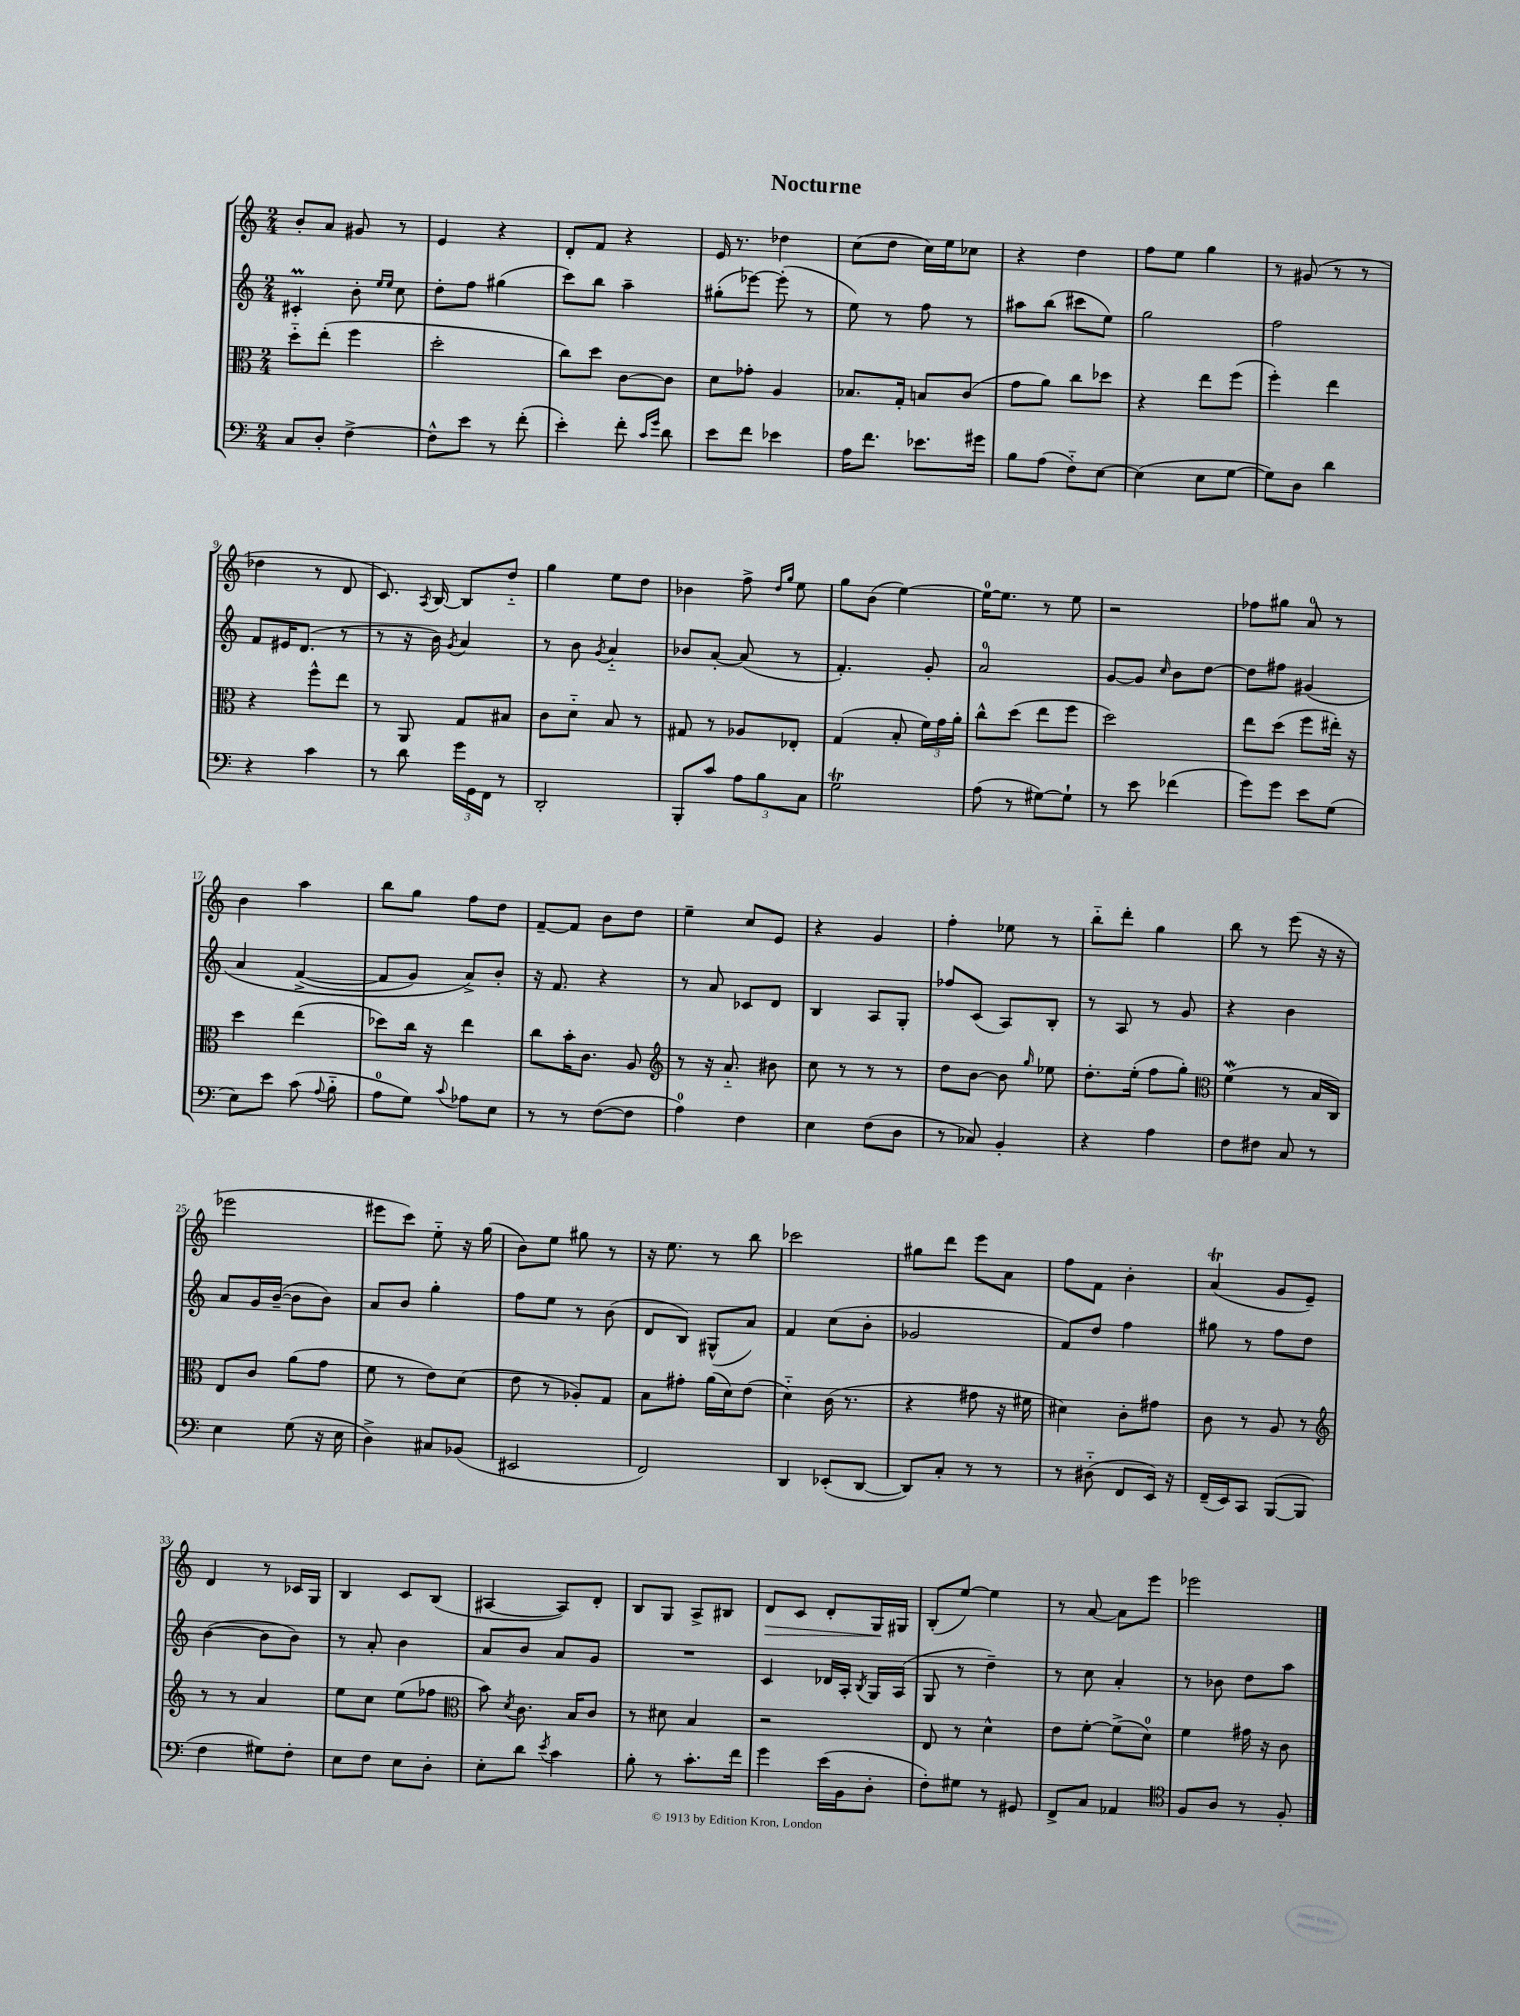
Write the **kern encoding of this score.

**kern	**kern	**kern	**kern
*staff4	*staff3	*staff2	*staff1
*clefF4	*clefC3	*clefG2	*clefG2
*k[]	*k[]	*k[]	*k[]
*M2/4	*M2/4	*M2/4	*M2/4
8C/L	8dd'~\L	4c#'/	8b'/L
8D'/J	(8ee'\J	.	8a/J
[4F^\	4ff\	8b'\	8g#/
.	.	16qqee/LL	.
.	.	16qqee/JJ	.
.	.	8cc\	8r
=	=	=	=
8F^^\]L	2dd'\	8dd'\L	4e/
8e\J	.	8ff\J	.
8r	.	(4gg#\	4r
(8f'\	.	.	.
=	=	=	=
4e'\)	8cc\L)	8ccc\L)	8d'/L
.	8dd\J	8bb\J	8f/J
8f'\	[8c\L	4aa~\	4r
16qqc/LL	.	.	.
16qqg/JJ	.	.	.
8d\	8c\]J	.	.
=	=	=	=
8e\L	8d\L	(8gg#'\L	16e/
.	.	.	8.r
8f\J	8g-'\J	[8eee-\J)	.
4e-\	4A/	(8eee-'\]	4dd-\
.	.	8r	.
=	=	=	=
16A\LK	8.B-/L	8ee\)	(8cc\L
8.f\J	.	.	.
.	.	8r	8dd\J
.	16G'/Jk	.	.
8.e-\L	8B/L	8ff\	16cc\LL)
.	.	.	16ee\J
.	(8c/J	8r	8cc-\J
16g#\Jk	.	.	.
=	=	=	=
8B\L	8g\L	8aa#\L	4r
(8A\J	8a\J)	(8bb\J	.
8F'~\L)	8cc\L	8ccc#\L	4dd\
[8E\J	8dd-\J	8ee\J)	.
=	=	=	=
(4E\]	4r	2gg\	8ff\L
.	.	.	8ee\J
8E\L	8ee\L	.	4gg\
[8G\J	(8ff\J	.	.
=	=	=	=
8G\]L)	4ff'\)	2ff\	8r
8D\J	.	.	(8g#/
4d\	4ee\	.	8r
.	.	.	8r
=	=	=	=
4r	4r	8f/L	4dd-\
.	.	16e#/K	.
.	.	(8.d/J	.
4c\	8ff^^\L	.	8r
.	8ee\J	8r	8d/
=	=	=	=
8r	8r	8r	8.c/)
8d\	8AA/	16r	.
.	.	.	8qA/
.	.	16b\)	[16B/
.	.	8qg/	.
24g\LL	8G/L	4a/	8B/]L
24GG\	.	.	.
24FF\JJ	.	.	.
8r	8B#/J	.	8dd'~/J
=	=	=	=
2DD'/	8c\L	8r	4gg\
.	8d'~\J	8b\	.
.	.	8qg/	.
.	8B/	4a'~/	8ee\L
.	8r	.	8dd\J
=	=	=	=
8BBB'/L	8G#/	8b-/L	4b-\
8c/J	8r	[8a'/J	.
12A\L	8A-/L	(8a/]	8ff^\
12B\	.	.	.
.	.	.	16qqdd/LL
.	.	.	16qqgg/JJ
.	8E-'/J	8r	8ee\
12C\J	.	.	.
=	=	=	=
2G\	(4G/	4.f'/)	8gg\L
.	.	.	(8b\J
.	8B'/	.	[4ee\)
.	24f\LL)	8g'/	.
.	24g\	.	.
.	24a'\JJ	.	.
=	=	=	=
(8A\	8cc^^\L	2a/	16ee\_LK
.	.	.	8.ee\]J
8r	(8dd\J	.	.
[8G#\L)	8ee\L	.	8r
8G#`\]J	8ff\J	.	8ee\
=	=	=	=
8r	2dd\)	[8g/L	2r
8e\	.	8g/]J	.
.	.	16qqcc/	.
(4f-\	.	8b\L	.
.	.	[8dd\J	.
=	=	=	=
8g\L)	8ee\L	8dd\]L	8ff-\L
8g\J	(8dd\J	8ff#\J	8gg#\J
8e\L	8ff\L	&(4g#/	8a/
(8G\J	16ee#'\Jk)	.	8r
.	16r	.	.
=	=	=	=
8E\L)	4dd\	4a/	4b\
8e\J	.	.	.
(8c\	(4ee\	([4f^/	4aa\
8qqA/	.	.	.
8B'~\	.	.	.
=	=	=	=
8A\L	8dd-\L)	8f/]L	8bb\L
8G\J)	16cc\Jk	8g/J)	8gg\J
.	16r	.	.
8qqc/	.	.	.
8A-\L	4ee\	8a^/L&)	8ff\L
8E\J	.	8b'/J	8dd\J
=	=	=	=
8r	8cc\L	16r	[8f~/L
.	.	8.f/	.
8r	16b'\K	.	8f/]J
.	8.c\J	.	.
([8F\L	.	4r	8b\L
8F\]J	8A/	.	8dd\J
=	=	=	=
*	*clefG2	*	*
4A\)	8r	8r	4ee~\
.	16r	8a/	.
.	8.a'~/	.	.
4F\	.	8c-/L	8cc/L
.	8b#\	8d/J	8e/J
=	=	=	=
4E\	8cc\	4B/	4r
.	8r	.	.
(8F\L	8r	8A/L	4g/
8D\J	8r	8G'/J	.
=	=	=	=
8r	8dd\L	8ff-/L	4ff'\
8C-/)	[8b\J	(8c/J	.
4BB'/	8b\]	8A/L)	8ee-\
.	16qqgg/	.	.
.	8ee-\	8B'/J	8r
=	=	=	=
4r	8.dd'\L	8r	8bb'~\L
.	.	8A/	8ddd'\J
.	(16ee'\Jk	.	.
4A\	8ff\L	8r	4gg\
.	8gg'\J)	8g/	.
=	=	=	=
*	*clefC3	*	*
8F\L	(4f\	4r	8bb\
8F#\J	.	.	8r
8C/	8r	4b\	(8eee\
8r	16B/LL	.	16r
.	16C/JJ)	.	16r
=	=	=	=
4E\	8E/L	8a/L	2eee-\
.	8c/J	16g/L	.
.	.	([16b~/JJ	.
(8G\	(8a\L	8b\]L	.
16r	8g\J	8b\J)	.
16E\	.	.	.
=	=	=	=
4D^\)	8f\	8a/L	8eee#\L
.	8r	8b/J	8ccc\J)
8C#/L	8e\L)	4gg'\	8ee'~\
(8BB-/J	(8d\J	.	16r
.	.	.	(16gg\
=	=	=	=
2EE#/	8e\	8ff\L	8b\L)
.	8r	8ee\J	8ee\J
.	8A-'/L)	8r	8gg#\
.	8G/J	(8b\	8r
=	=	=	=
2FF/)	8B\L	8d/L	16r
.	.	.	8.ee\
.	8g#'\J	8B/J)	.
.	(16a\LL	(8G#^^/L	8r
.	16d\J)	.	.
.	(8e\J	8a/J)	8bb\
=	=	=	=
4DD/	4d'~\)	4f/	2ccc-\
(8EE-'/L	(16c\	(8cc\L	.
.	8.r	.	.
[8DD/J	.	8b'\J	.
=	=	=	=
8DD/]L)	4r	2g-/	8gg#\L
8C'/J	.	.	8ddd\J
8r	8g#\	.	8eee\L
8r	16r	.	8a\J
.	16f#\	.	.
=	=	=	=
8r	4d#\)	8f/L)	8ff\L
(8D#'~\	.	8dd/J	8f\J
8FF/L	8c'\L	4ff\	4b'\
16EE/Jk)	8g#\J	.	.
16r	.	.	.
=	=	=	=
(16FF~/LL	8c\	8gg#\	(4a/
16EE/J)	.	.	.
8CC/J	8r	8r	.
([8BBB/L	8A/	8ff\L	8g/L
8BBB/]J	8r	8dd\J	8e~/J)
=	=	=	=
*	*clefG2	*	*
4F\	8r	([4b\	4d/
.	8r	.	.
8G#\L)	4a/	8b\]L	8r
8F'\J	.	8b\J)	16c-/LL
.	.	.	16G/JJ
=	=	=	=
8E\L	8ee\L	8r	4B/
8F\J	8cc\J	8a'/	.
8E\L	(8ee\L	4b\	8c/L
8D'\J	8ff-\J	.	(8B/J
=	=	=	=
*	*clefC3	*	*
8E'\L	8b\)	8a/L	[4A#/
.	8qd/	.	.
8d\J	8.c\	8b/J	.
8qe/	.	.	.
4c\	.	8a/L	8A#/]L)
.	16B/LK	.	.
.	8c/J	8g/J	8d'/J
=	=	=	=
8B'\	8r	2r	8B/L
8r	8d#\	.	8G/J
8.c'\L	4B/	.	8A^/L
.	.	.	8B#/J
16f\Jk	.	.	.
=	=	=	=
4g\	2r	4c/	8d/L
.	.	.	8c/J
(16e\LL	.	16d-/LL	8d'/L
16BB\J	.	16A'/JJ	.
.	.	8qB/	.
8D'\J	.	16G/LL	16G/L
.	.	(16A/JJ	16G#/JJ
=	=	=	=
8F'\L)	8E/	8G/	(8B'/L
8G#\J	8r	8r	[8ee/J)
8r	4d^^\	4dd~\)	4ee\]
8GG#/	.	.	.
=	=	=	=
8FF^/L	8e\L	8r	8r
8C/J	[8f'\J	8cc\	[8a/
4AA-/	(8f^\]L	4a'/	8a\]L
.	8d\J)	.	8eee\J
=	=	=	=
*clefC4	*	*	*
8F/L	4f\	8r	2eee-\
8A/J	.	8b-\	.
8r	16g#\	8dd\L	.
.	16r	.	.
8F'/	8c\	8aa\J	.
==	==	==	==
*-	*-	*-	*-
